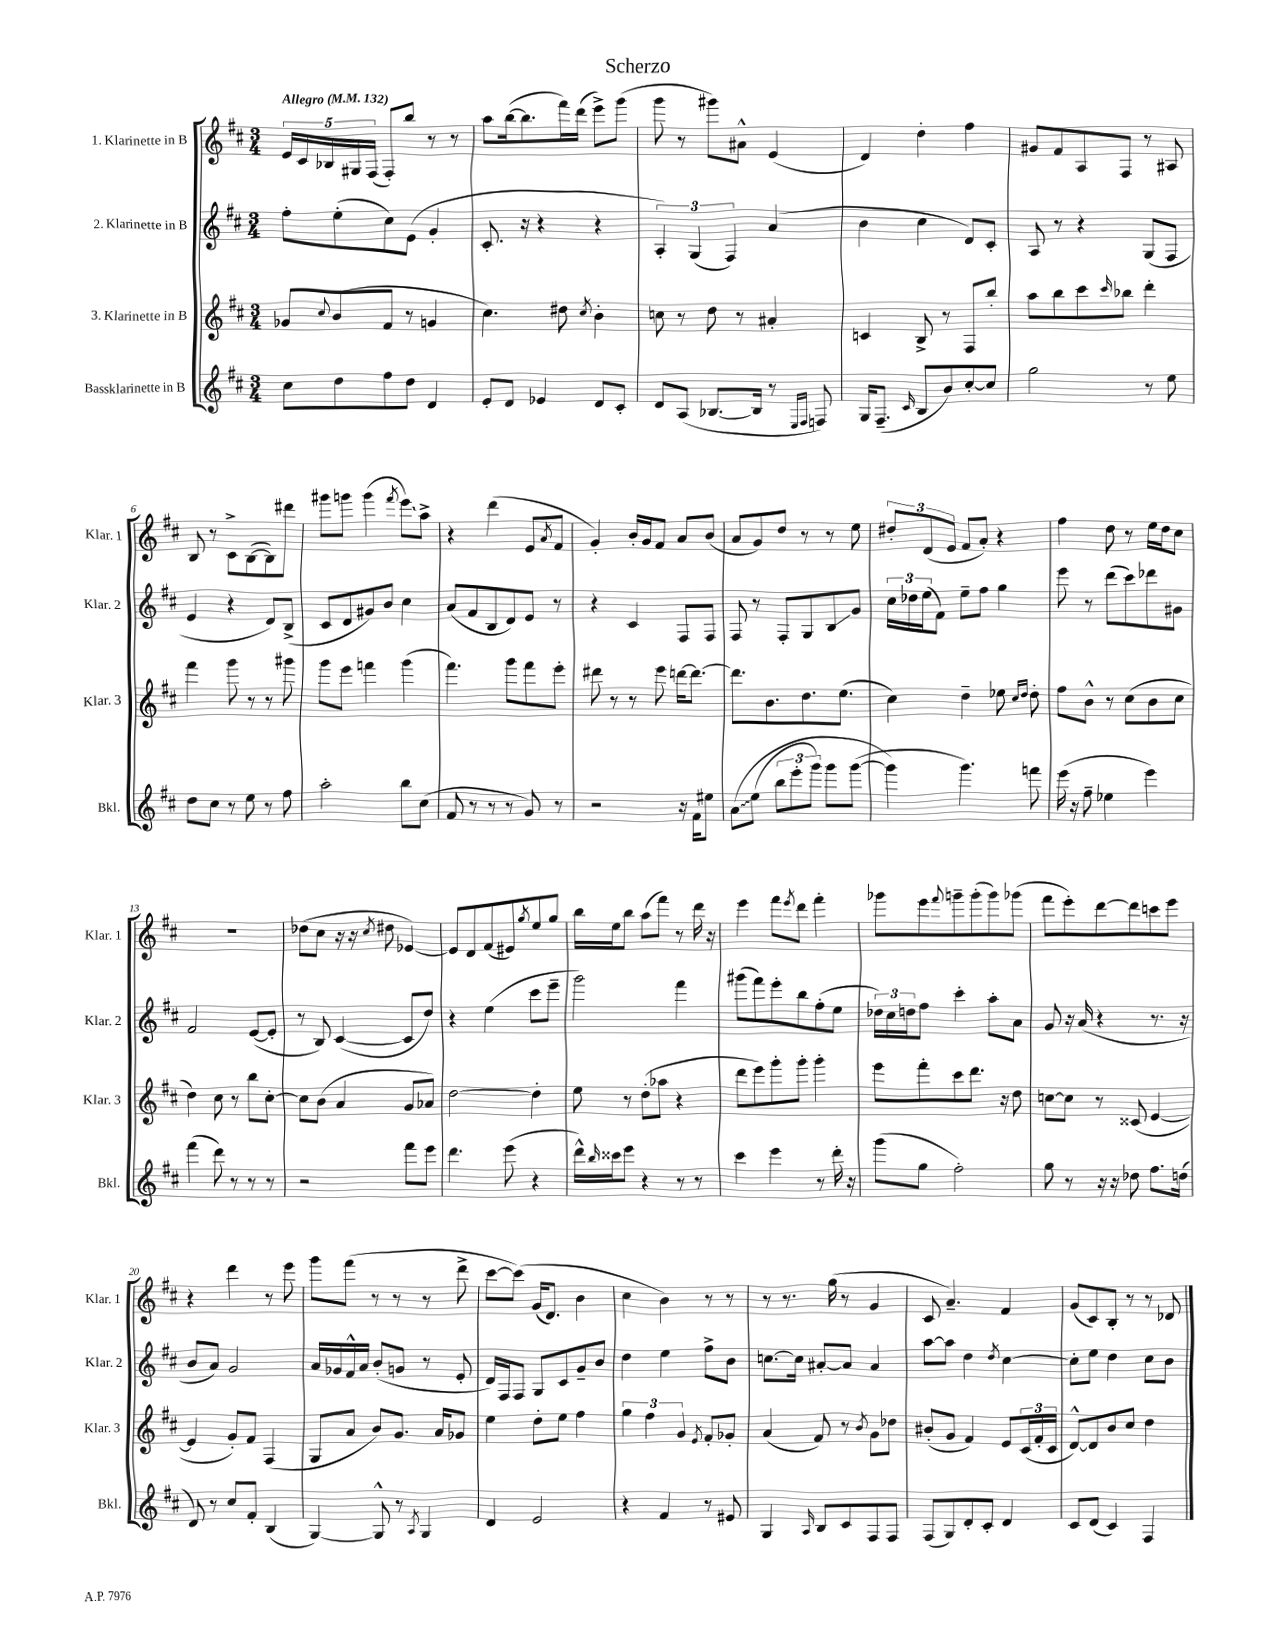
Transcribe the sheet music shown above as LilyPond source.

\header { title = "Scherzo" }
<<
\new StaffGroup <<
\new Staff = "s0" \with { instrumentName = "1. Klarinette in B" shortInstrumentName = "Klar. 1" } {
    \clef treble \key d \major \numericTimeSignature \time 3/4 \tempo "Allegro" 4 = 132
    \tuplet 5/4 { e'16 cis'16 bes16 gis16 fis16( } fis8-.) b''8 r8 r8 |
    a''8 b''16~( b''8. fis'''16) d'''16( e'''8->) g'''8( |
    g'''8 r8 gis'''8) ais'8-^ e'4( |
    d'4) d''4-. fis''4 |
    gis'8 fis'8 a8 fis8 r8 ais8 |
    b8 r8 cis'8-> b8~( b8) dis'''8 |
    gis'''8 g'''8 g'''4( \acciaccatura { fis'''8 } \once \override Glissando.style = #'zigzag e'''8\glissando) a''8-> |
    r4 d'''4( e'8 \acciaccatura { a'8 } fis'8 |
    g'4-.) b'16-. g'16 fis'8 a'8 b'8( |
    a'8 g'8) d''8 r8 r8 e''8 |
    \tuplet 3/2 { dis''8-. d'8( e'8 } fis'8 a'8-.) r4 |
    fis''4 d''8 r8 e''16 d''16 cis''8 |
    R2. |
    des''8( cis''8 r16 r16 \acciaccatura { cis''8 } dis''8 ees'4~) |
    ees'8 d'8 fis'8( eis'8) \acciaccatura { g''8 } e''8 g''8 |
    b''16 e''16 b''8 a''8( fis'''8) r8 d'''16 r16 |
    e'''4 fis'''8 \acciaccatura { e'''8 } d'''8 fis'''4-. |
    ges'''8 e'''8 \appoggiatura { fis'''8 } g'''8-- g'''8-.( g'''8) ges'''8( |
    fis'''8 e'''8-.) d'''8~ d'''8 c'''8 e'''8 |
    r4 d'''4 r8 e'''8 |
    g'''8 fis'''8( r8 r8 r8 d'''8-> |
    cis'''8~ cis'''8)\( g'16( d'8.) b'4 |
    cis''4 b'4\) r8 r8 |
    r8 r8. g''16( r8 g'4 |
    cis'8 a'4.--) fis'4 |
    g'8( cis'8) b8-. r8 r8 des'8 \bar "|." |
}
\new Staff = "s1" \with { instrumentName = "2. Klarinette in B" shortInstrumentName = "Klar. 2" } {
    \clef treble \key d \major \numericTimeSignature \time 3/4
    fis''8-. e''8-.( cis''8) e'8( g'4-. |
    cis'8.-. r16 r4 r4 |
    \tuplet 3/2 { a4-.) g4( fis4) } a'4( |
    b'4 cis''4 d'8) cis'8-. |
    a8 r8 r4 g8( fis8 |
    e'4 r4 d'8) b8->( |
    cis'8 d'8 gis'8) b'8 cis''4 |
    a'8( fis'8 b8 d'8) e'8 r8 |
    r4 cis'4 fis8 fis8 |
    fis8 r8 fis8-. g8 b8\glissando g'8 |
    \tuplet 3/2 { cis''16 des''16 e''16( } fis'8) e''8-- fis''8 g''4 |
    e'''8 r8 d'''8( cis'''8) des'''8 gis'8 |
    fis'2 e'8~( e'8-. |
    r8 b8) cis'4~( cis'8 d''8) |
    r4 e''4( cis'''8 e'''8-- |
    g'''2) fis'''4 |
    gis'''8( fis'''8) e'''8-. b''8 fis''8-.( e''8 |
    \tuplet 3/2 { des''16) cis''16 d''16 } fis''8 cis'''4-. a''8-. a'8 |
    g'8 r16 a'16( r4 r8. r16 |
    b'8 a'8) g'2 |
    a'16 ges'16 fis'16-^ a'16 b'8-.( g'8 r8 e'8-. |
    d'16) fis16 fis8 g8 cis'8 g'8-- b'8 |
    d''4 e''4 fis''8-> b'8 |
    c''8.~ c''16 ais'8~-. ais'8 ais'4 |
    a''8~ a''8 d''4 \acciaccatura { d''8 } cis''4~ |
    cis''8-. e''8 d''4 cis''8 b'8 \bar "|." |
}
\new Staff = "s2" \with { instrumentName = "3. Klarinette in B" shortInstrumentName = "Klar. 3" } {
    \clef treble \key d \major \numericTimeSignature \time 3/4
    ges'8 \appoggiatura { cis''8 } b'8( fis'8 r8 g'4 |
    cis''4.) dis''8 \acciaccatura { cis''8 } b'4-. |
    c''8 r8 d''8 r8 ais'4-. |
    c'4 b8-> r8 fis8 b''8-. |
    a''8 b''8 cis'''8 \grace { cis'''16 } bes''8 d'''4-. |
    fis'''4 g'''8 r8 r8 gis'''8 |
    g'''8 e'''8 f'''4 g'''4( |
    fis'''4.) g'''8 fis'''8 e'''8-. |
    dis'''8 r8 r8 e'''8 d'''16~ d'''8.~ |
    d'''8. b'8. d''8. e''8.( |
    cis''4) d''4-- ees''8 \grace { cis''16 d''16 } d''8-. |
    fis''8 b'8-^ r8 cis''8( b'8 cis''8 |
    d''4) cis''8 r8 b''8 cis''8~-. |
    cis''8 b'8( a'4 g'8 aes'8) |
    d''2~ d''4-. |
    e''8 r8 d''8-.( aes''8 r4 |
    d'''8 e'''8) g'''8-. g'''8-. g'''4-. |
    e'''8 fis'''8-. cis'''8 d'''8. r16 d''8 |
    c''8~ c''8 r8 cisis'8( e'4~ |
    e'4 g'8-.) fis'8 fis4( |
    g8 a'8 b'8) g'8. a'16 ges'8 |
    e''4 d''8-. e''8 fis''4 |
    \tuplet 3/2 { g''4 fis''4 g'4 } \acciaccatura { e'8 } fis'8-. ges'8-. |
    a'4( fis'8) r8 \acciaccatura { b'8 } g'8 des''8 |
    bis'8-.( g'8 fis'4) e'8 \tuplet 3/2 { cis'16( fis'16-. cis'16 } |
    d'8~-^) d'8 b'8 cis''8 d''4 \bar "|." |
}
\new Staff = "s3" \with { instrumentName = "Bassklarinette in B" shortInstrumentName = "Bkl." } {
    \clef treble \key d \major \numericTimeSignature \time 3/4
    cis''8 d''8 fis''8 d''8 d'4 |
    e'8-. d'8 ees'4 d'8 cis'8-. |
    d'8 a8( bes8.~ bes16 r8 \grace { e16 fis16 } f8) |
    g16 fis8.--( \grace { cis'16 } b8 b'8) cis''8~-. cis''8 |
    g''2 r8 e''8 |
    d''8 cis''8 r8 e''8 r8 fis''8 |
    a''2-. b''8 cis''8( |
    fis'8 r8 r8 r8 g'8) r8 |
    r2 r16 fis'16 eis''8 |
    \once \override Glissando.style = #'zigzag a'8\glissando\( e''8( \tuplet 3/2 { b''8 e'''8-. g'''8) } g'''8 g'''8~( |
    g'''4\) g'''4.) f'''8 |
    e'''16( r16 fis''8-- ees''4 e'''4) |
    fis'''4( d'''8) r8 r8 r8 |
    r2 fis'''8 e'''8 |
    d'''4. e'''8( r4 |
    d'''16-^) \grace { b''16 } cisis'''16 e'''8 r4 r8 r8 |
    cis'''4 e'''4 r8 d'''16-. r16 |
    g'''8( g''8 fis''2-.) |
    g''8 r8 r16 r16 des''8 fis''8. d''16( |
    d'8) r8 cis''8 fis'8-. b4( |
    g4~) g8-^ r8 \acciaccatura { a8 } g4 |
    d'4 e'2 |
    r4 fis'4 r8 eis'8 |
    g4 \grace { a16 } b8 cis'8 fis8 fis8 |
    fis8( g8) d'8-. cis'8-. d'4 |
    cis'8 d'8( cis'4) fis4 \bar "|." |
}
>>
>>
